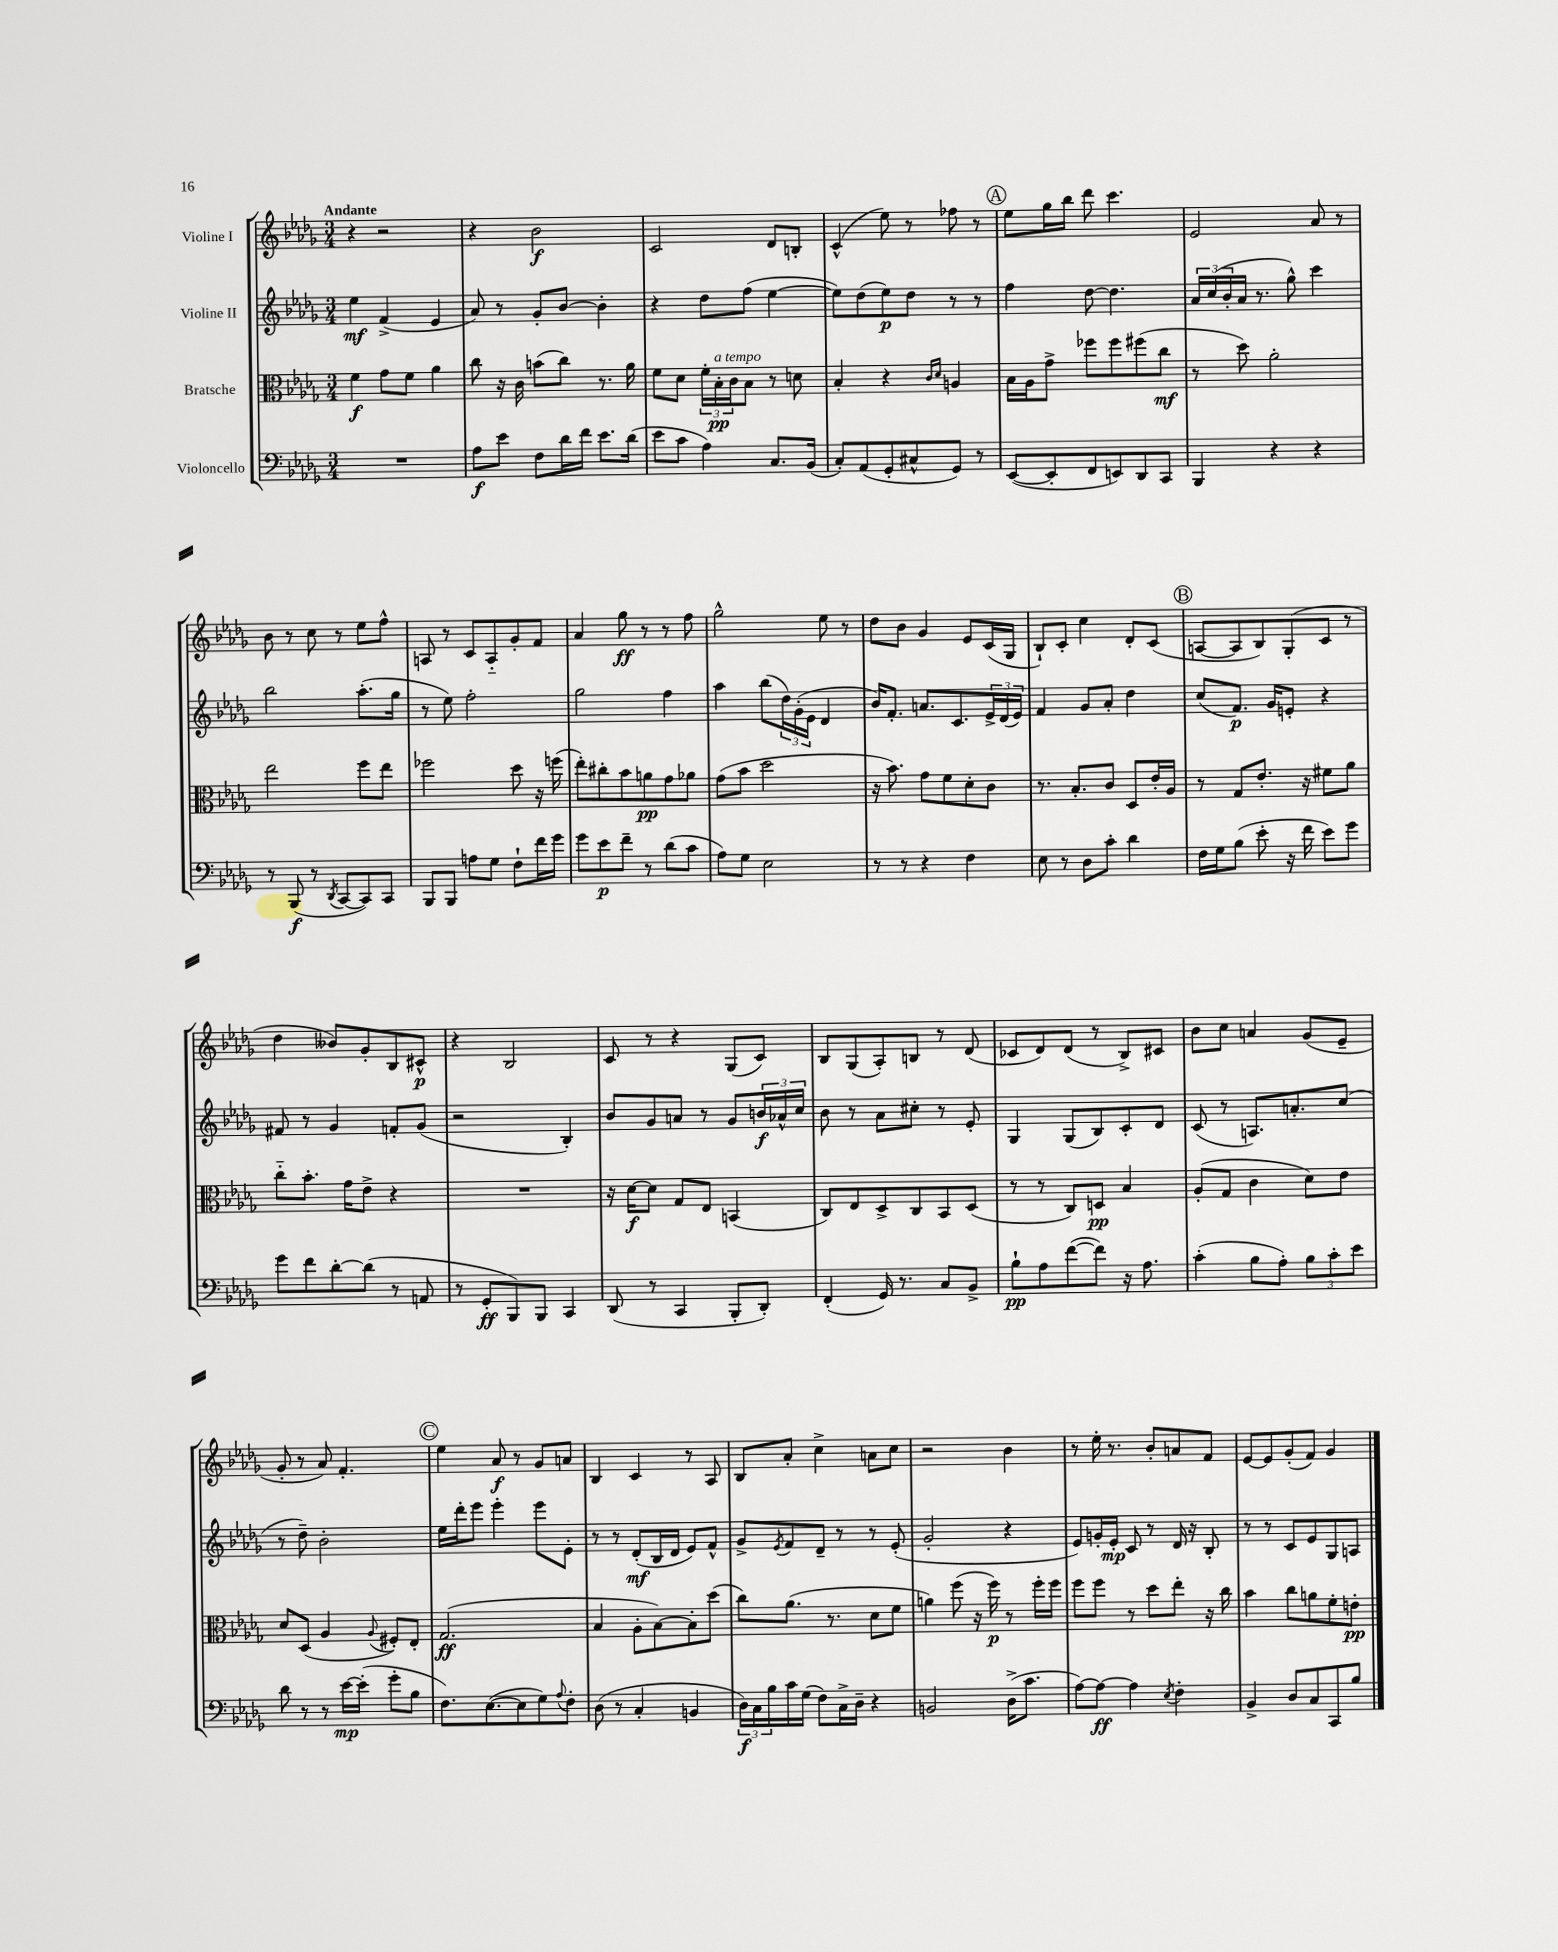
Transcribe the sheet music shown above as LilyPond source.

<<
\new StaffGroup <<
\new Staff = "s0" \with { instrumentName = "Violine I" } {
    \clef treble \key des \major \numericTimeSignature \time 3/4 \tempo "Andante"
    r4 r2 |
    r4 bes'2\f |
    c'2 des'8 b8-. |
    c'4-^( ees''8) r8 fes''8 r8 |
    \mark \markup { \circle "A" } ees''8 ges''16 bes''16 des'''8 c'''4. |
    ees'2 aes'8 r8 |
    bes'8 r8 c''8 r8 ees''8 f''8-^ |
    a8 r8 c'8 a8-_ ges'8-. f'8 |
    aes'4 ges''8\ff r8 r8 f''8 |
    ges''2-^ ees''8 r8 |
    des''8 bes'8 ges'4 ees'8 c'16( ges16 |
    bes8-!) c'8-. c''4 des'8-. c'8( |
    \mark \markup { \circle "B" } a8~ a8 bes8) ges8-.( c'8 r8 |
    des''4 beses'8) ges'8-. bes8 cis'8-^\p |
    r4 bes2 |
    c'8 r8 r4 ges8( c'8) |
    bes8 ges8( aes8-.) b8 r8 des'8( |
    ces'8 des'8) des'8( r8 bes8->) cis'8 |
    bes'8 c''8 a'4 ges'8( ees'8-- |
    ges'8-. r8 aes'8) f'4.-. |
    \mark \markup { \circle "C" } ees''4 aes'8\f r8 ges'8 a'8 |
    bes4 c'4 r8 aes8 |
    bes8 aes'8-. c''4-> a'8 c''8 |
    r2 bes'4 |
    r8 ees''16-. r8. bes'8-. a'8 f'8 |
    ees'8~ ees'8 ges'8-.( f'8) ges'4 \bar "|." |
}
\new Staff = "s1" \with { instrumentName = "Violine II" } {
    \clef treble \key des \major \numericTimeSignature \time 3/4
    ees''4\mf f'4->( ees'4 |
    aes'8) r8 ges'8-. bes'8~ bes'4-. |
    r4 des''8 f''8( ees''4~ |
    ees''8) des''8( ees''8\p) des''8 r8 r8 |
    \mark \markup { \circle "A" } f''4 des''8~ des''4. |
    \tuplet 3/2 { aes'16 c''16( bes'16-. } aes'16 r8. ges''8-^) c'''4 |
    bes''2 aes''8.-.( ges''16 |
    r8 ees''8) f''2-. |
    ges''2 f''4 |
    aes''4 bes''8( \tuplet 3/2 { des''16) ges'16-.( ees'16 } des'4 |
    bes'16) f'8.-. a'8. c'8. \tuplet 3/2 { ees'16-> des'16( ees'16) } |
    f'4 ges'8 aes'8-. des''4 |
    \mark \markup { \circle "B" } c''8( f'8.\p) ges'16 e'8-. r4 |
    fis'8 r8 ges'4 f'8-. ges'8( |
    r2 bes4-.) |
    bes'8 ges'8 a'8 r8 ges'8 \tuplet 3/2 { b'16\f aes'16-^ c''16 } |
    bes'8 r8 aes'8 cis''8-. r8 ees'8-. |
    ges4 ges8( bes8) c'8-. des'8 |
    c'8( r8 a8.) a'8.-. c''8( |
    r8 des''8--) bes'2-. |
    \mark \markup { \circle "C" } ees''16 des'''16-. ees'''8 ees'''4-. ees'''8 ees'8-. |
    r8 r8 des'8-.\mf( bes16 des'16 ees'8) f'8-^ |
    ges'8-> \acciaccatura { ees'8 } f'8 des'8-- r8 r8 ees'8-.( |
    ges'2-. r4 |
    ees'8) g'16-. ees'16-.\mp c'8 r8 des'16 r16 bes8-. |
    r8 r8 c'8 ees'8 ges8 a8 \bar "|." |
}
\new Staff = "s2" \with { instrumentName = "Bratsche" } {
    \clef alto \key des \major \numericTimeSignature \time 3/4
    f'4\f ges'8 f'8 aes'4 |
    c''8 r16 c'16 b'8( c''8) r8. aes'16 |
    f'8 des'8 \tuplet 3/2 { f'16-. bes16-.\pp^\markup { \italic "a tempo" } c'16 } bes8 r8 d'8 |
    bes4-. r4 \grace { c'16 des'16 } a4 |
    \mark \markup { \circle "A" } bes16 aes16 ges'8-> fes''8 fes''8 fis''8( c''8\mf |
    r8 des''8) aes'2-. |
    ees''2 f''8 ees''8 |
    fes''2 des''8 r16 f''16( |
    ees''8-.) cis''8-. bes'8 a'8\pp ges'8 aes'8 |
    ges'8( bes'8 des''2 |
    r16 bes'8.) ges'8 f'8 des'8-. c'8 |
    r8. bes8.-. c'8 des8 ees'16-. aes16 |
    \mark \markup { \circle "B" } r8 ges8 ees'8.-. r16 fis'8 aes'8 |
    c''8-_ bes'8.-. ges'16 ees'8-> r4 |
    R2. |
    r16 des'16~\f des'8 ges8 ees8 b,4( |
    c8) ees8 des8-> c8 bes,8 des8( |
    r8 r8 c8) d8\pp bes4 |
    aes8-.( ges8 c'4 des'8) ees'8 |
    des'8 des8( aes4 \appoggiatura { aes8 } fis8-.) ees8-. |
    \mark \markup { \circle "C" } ges2.\ff( |
    bes4 aes8-. bes8~) bes8-. des''8( |
    c''8) aes'8.( r8. des'8 f'8 |
    a'4) f''8( r16 f''16\p) r8 f''16-. f''16 |
    f''8 f''8 r8 des''8 ees''8-. r16 c''16 |
    bes'4 c''8 a'8 f'8-. e'8-.\pp \bar "|." |
}
\new Staff = "s3" \with { instrumentName = "Violoncello" } {
    \clef bass \key des \major \numericTimeSignature \time 3/4
    R2. |
    aes8\f ees'8 f8 des'16 f'16 ees'8. des'16( |
    ees'8 c'8 aes4) c8. bes,16( |
    c8-.) aes,8( ges,8-. cis8-^ ges,8) r8 |
    \mark \markup { \circle "A" } ees,8~( ees,8-. f,8 e,8) des,8 c,8 |
    bes,,4 r4 r4 |
    r8 bes,,8\f( r8 \acciaccatura { des,8 } c,8~ c,8) c,8 |
    bes,,8 bes,,8 a8 ges8 f8-! f'16 ges'16 |
    ges'8 ees'8\p f'8-- r8 des'8( c'8 |
    aes8) ges8 ees2 |
    r8 r8 r4 f4 |
    ees8 r8 des8 c'8-. des'4 |
    \mark \markup { \circle "B" } f16 ges16 bes8( ees'8-. r16 f'16 ees'8) ges'8 |
    ges'8 f'8 des'8~-. des'8( r8 a,8 |
    r8 ges,8-.\ff bes,,8) bes,,8 c,4 |
    des,8( r8 c,4 bes,,8-. des,8-.) |
    f,4-.( ges,16) r8. c8 bes,8-> |
    bes8-!\pp aes8 f'8~( f'8) r16 aes8. |
    c'4-.( bes8 aes8-.) \tuplet 3/2 { bes8 c'8-. ees'8 } |
    des'8 r8 r8 ees'16~\mp ees'16-.( ges'8-. bes8 |
    \mark \markup { \circle "C" } f8.) ees8.~( ees8 ges8) \appoggiatura { aes8 } f8-. |
    des8( r8 c4-. b,4 |
    \tuplet 3/2 { des16\f) c16 bes16 } c'16 ges16( f8) c16-> des16-- r4 |
    b,2 des16->( c'8. |
    aes8~) aes8~\ff aes4 \acciaccatura { ees8 } f4-. |
    bes,4-> des8 c8 c,8 bes8 \bar "|." |
}
>>
>>
\layout { \context { \Score \remove "Bar_number_engraver" } }
